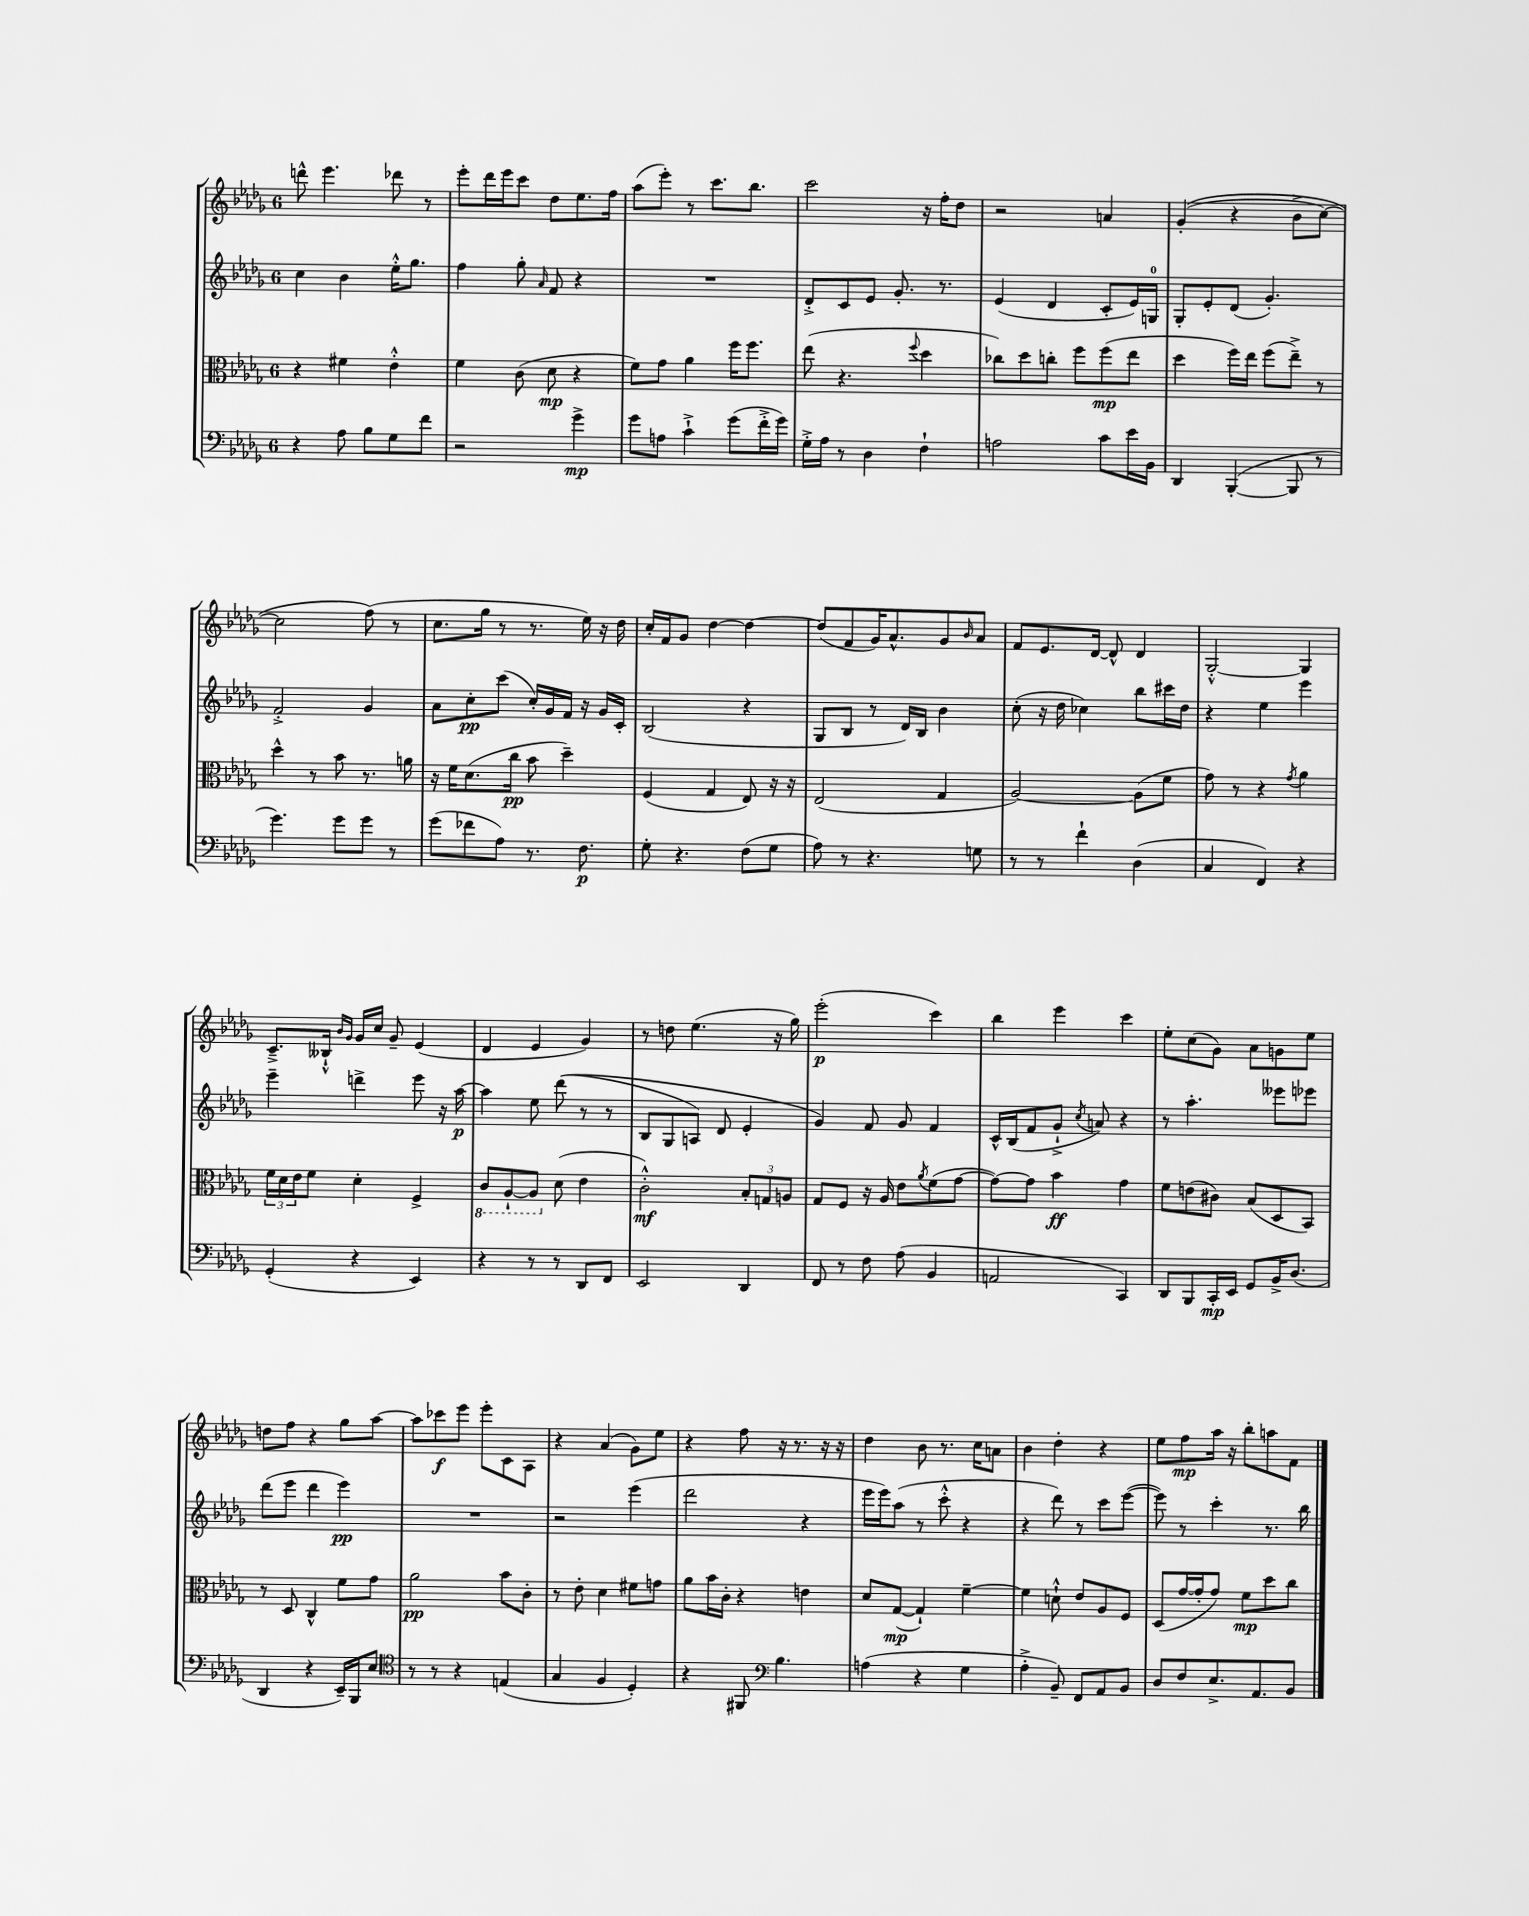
<<
\new StaffGroup <<
\new Staff = "s0" {
    \clef treble \key des \major \once \override Staff.TimeSignature.style = #'single-digit \time 6/8
    d'''8-^ ees'''4. des'''8 r8 |
    ees'''8-. des'''16 ees'''16 c'''8 des''8 ees''8. f''16 |
    aes''8( ees'''8-.) r8 c'''8. bes''8. |
    c'''2 r16 f''16-. des''8 |
    r2 a'4 |
    ges'4-.(\( r4 bes'8-> c''8~) |
    c''2 f''8(\) r8 |
    c''8. ges''16 r8 r8. ees''16) r16 des''16 |
    c''16-. f'16 ges'8 des''4~ des''4~ |
    des''8( f'8 ges'16) aes'8.-^ ges'8 \grace { bes'16 } aes'8 |
    f'8 ees'8. des'16~ des'8-^ des'4 |
    ges2~-.-^ ges4 |
    c'8.---> beses16-!-^ \grace { bes'16 ges'16 } ges'16 c''16 ges'8-- ees'4( |
    des'4 ees'4 ges'4) |
    r8 d''8 ees''4.( r16 ges''16) |
    ees'''2-.\p( c'''4) |
    bes''4 ees'''4 c'''4 |
    ees''8-. c''8( ges'8) aes'8 g'8 ees''8 |
    d''8 f''8 r4 ges''8 aes''8~ |
    aes''8 ces'''8\f ees'''8 ees'''8-. c'8 aes8 |
    r4 aes'4( ges'8) ees''8 |
    r4 f''8 r16 r8. r16 r16 |
    des''4 bes'8 r8. c''16 a'8 |
    bes'4 des''4-. r4 |
    ees''8 f''8\mp aes''16 r16 bes''8-. a''8 f'8 \bar "|." |
}
\new Staff = "s1" {
    \clef treble \key des \major \once \override Staff.TimeSignature.style = #'single-digit \time 6/8
    c''4 bes'4 ees''16-.-^ ges''8. |
    f''4 ges''8-. \grace { aes'16 } f'8 r4 |
    R2. |
    des'8-.-> c'8 ees'8 ges'8.-. r8. |
    ees'4( des'4 c'8-. ees'16) g16-0 |
    ges8-. ees'8-. des'8( ges'4.-.) |
    f'2-.-> ges'4 |
    aes'8 c''8-.\pp c'''8( c''16-.) ges'16 f'16 r16 ges'16 c'16-. |
    bes2( r4 |
    ges8 bes8 r8 des'16) bes16 bes'4 |
    c''8-.( r16 des''16 ces''4) bes''8 cis'''16 des''16 |
    r4 ees''4 ees'''4 |
    ees'''4-- d'''4-> ees'''8 r16 aes''16~\p |
    aes''4 ees''8 des'''8(\( r8 r8 |
    bes8 ges8 a8) des'8 ees'4-. |
    ges'4\) f'8 ges'8 f'4 |
    c'16-^ bes16( f'8 ges'8-!-> \acciaccatura { c''8 } a'8) r4 |
    r8 aes''4.-. eeses'''8 ees'''8 |
    des'''8( ees'''8 des'''4 ees'''4\pp) |
    R2. |
    r2 ees'''4( |
    des'''2 r4 |
    ees'''16 ees'''16) aes''8( r8 c'''8-.-^ r4 |
    r4 des'''8) r8 c'''8 ees'''8~( |
    ees'''8) r8 c'''4-. r8. bes''16 \bar "|." |
}
\new Staff = "s2" {
    \clef alto \key des \major \once \override Staff.TimeSignature.style = #'single-digit \time 6/8
    r4 fis'4 ees'4-.-^ |
    f'4 c'8( des'8\mp r4 |
    f'8) ges'8 aes'4 f''16 f''8. |
    ees''8( r4. \appoggiatura { f''8 } des''4 |
    ces''8) des''8 c''8-. f''8 f''8\mp( ees''8 |
    des''4 f''16) ees''16 f''8( ees''8--->) r8 |
    des''4-^ r8 bes'8 r8. a'16 |
    r16 f'16 des'8.( c''16\pp bes'8 des''4--) |
    f4( ges4 ees8) r16 r16 |
    ees2( ges4 |
    aes2~) aes8( f'8 |
    ges'8) r8 r4 \acciaccatura { ges'8 } aes'4 |
    \tuplet 3/2 { f'16 des'16 ees'16 } f'8 des'4-. f4-> |
    \ottava #-1 c8 aes,8~-! aes,8 \ottava #0 des'8( ees'4 |
    c'2-.-^\mf) \tuplet 3/2 { bes8-. g8 a8 } |
    ges8 f8 r16 aes16 ees'8 \acciaccatura { aes'8 } f'8( ges'8~ |
    ges'8~) ges'8 bes'4\ff ges'4 |
    f'8 e'8( cis'8) bes8( des8 bes,8) |
    r8 des8 c4-^ f'8 ges'8 |
    aes'2\pp bes'8 c'8-. |
    r8 ees'8-. des'4 fis'8 g'8 |
    aes'8 bes'16 c'16-. r4 e'4 |
    des'8 ges8~\mp( ges4-!) f'4~-- |
    f'4 d'8-!-^ ees'8 aes8 f8 |
    des8( ges'16~ ges'16-. ges'8) f'8\mp des''8 c''8 \bar "|." |
}
\new Staff = "s3" {
    \clef bass \key des \major \once \override Staff.TimeSignature.style = #'single-digit \time 6/8
    r4 aes8 bes8 ges8 f'8 |
    r2 ges'4->\mp |
    ges'8 a8 c'4-!-> ges'8( f'16-.-> ges'16) |
    ges16-.-> aes16 r8 des4 f4-! |
    a2 c'8 ees'16 bes,16 |
    des,4 bes,,4~-.( bes,,8 r8 |
    ges'4.) ges'8 ges'8 r8 |
    ges'8( fes'8 aes8) r8. f8.\p |
    ges8-. r4. f8( ges8 |
    aes8) r8 r4. g8 |
    r8 r8 f'4-! des4( |
    c4 f,4) r4 |
    ges,4-.( r4 ees,4) |
    r4 r8 r8 des,8 f,8 |
    ees,2 des,4 |
    f,8 r8 f8 aes8( bes,4 |
    a,2 c,4) |
    des,8 bes,,8 c,16-.\mp ees,16 ges,8 bes,16-> des8.( |
    des,4 r4 ees,16--) bes,,16 ees8 |
    \clef tenor r8 r8 r4 e4( |
    ges4 f4 des4-.) |
    r4 fis,8 \clef bass bes4. |
    a4( r4 ges4 |
    aes4-.-> bes,8--) f,8 aes,8 bes,8 |
    des8 f8 ees8.-> aes,8. bes,8 \bar "|." |
}
>>
>>
\layout { \context { \Score \remove "Bar_number_engraver" } }
